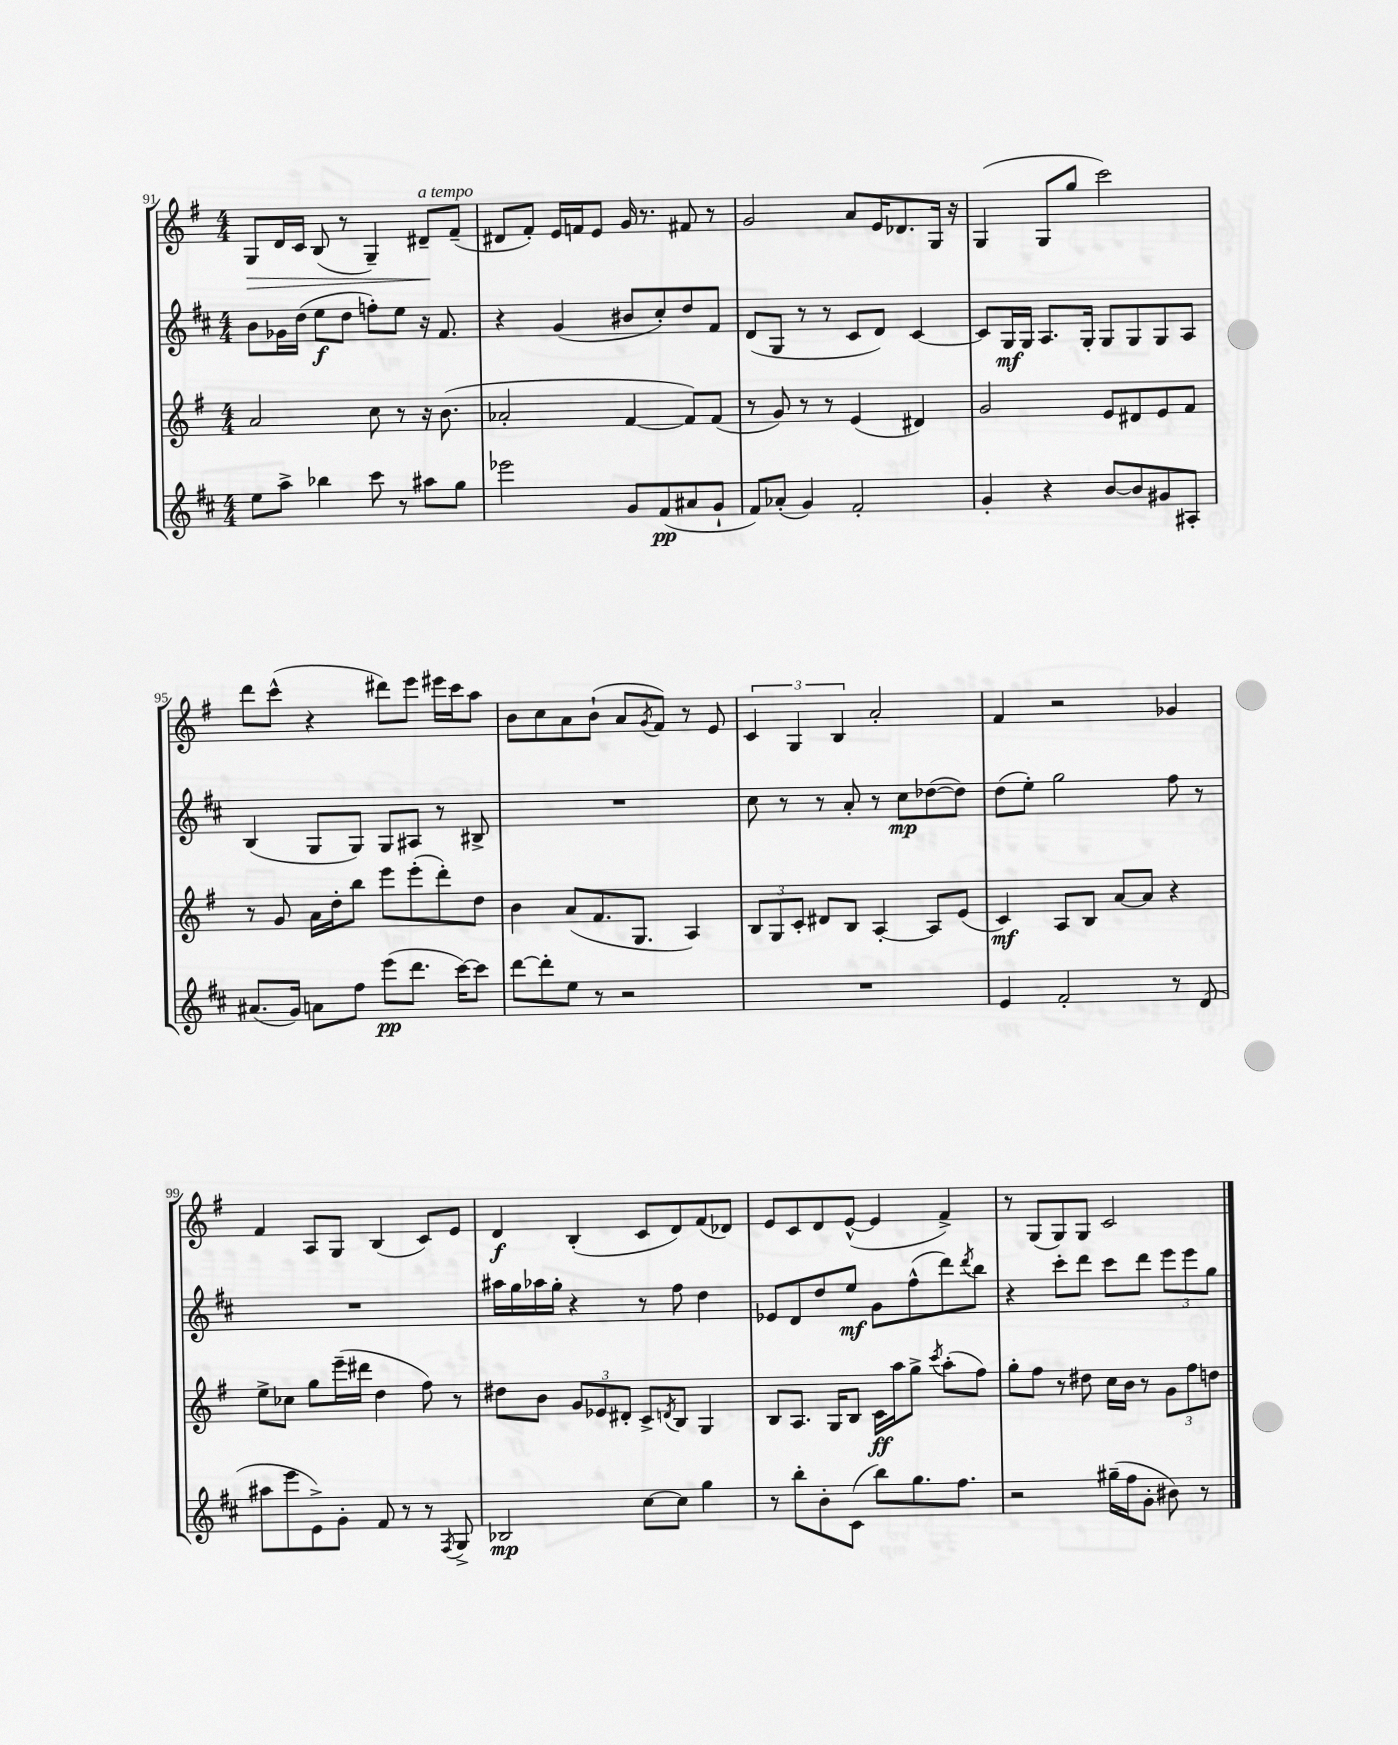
<<
\new StaffGroup <<
\new Staff = "s0" {
    \clef treble \key g \major \numericTimeSignature \time 4/4
    g8\> d'16 c'16 b8( r8 g4--) dis'8--\!^\markup { \italic "a tempo" } fis'8--( |
    dis'8 fis'8-.) e'16 f'16 e'8 g'16 r8. fis'8 r8 |
    g'2 a'8 e'16 des'8. g16 r16 |
    g4( g8 g''8 c'''2) |
    d'''8 c'''8-^( r4 dis'''8) e'''8 eis'''16 c'''16 a''8 |
    b'8 c''8 a'8 b'8-!( a'8 \acciaccatura { g'8 } fis'8) r8 e'8 |
    \tuplet 3/2 { c'4 g4 b4 } a'2-. |
    fis'4 r2 ges'4 |
    fis'4 a8 g8 b4( c'8) e'8 |
    d'4\f b4-.( c'8 d'8) fis'8( des'8) |
    e'8 c'8 d'8 e'8~-^( e'4 fis'4->) |
    r8 g8( g8) g8 c'2 \bar "|." |
}
\new Staff = "s1" {
    \clef treble \key d \major \numericTimeSignature \time 4/4
    b'8 ges'16 d''16( e''8\f d''8 f''8-.) e''8 r16 fis'8. |
    r4 g'4( bis'8 cis''8-.) d''8 fis'8 |
    d'8( g8 r8 r8 cis'8 d'8) cis'4~ |
    cis'8 g16\mf g16 a8. g16-. g8 g8 g8 a8 |
    b4( g8 g8) g8 ais8 r8 bis8-> |
    R1 |
    cis''8 r8 r8 a'8-. r8 cis''8\mp des''8~( des''8) |
    d''8( e''8-.) g''2 fis''8 r8 |
    R1 |
    ais''16 g''16 aes''16 g''16-. r4 r8 fis''8 d''4 |
    ees'8 d'8 d''8 e''8\mf g'8 fis''8-^( d'''8) \acciaccatura { d'''8 } b''8 |
    r4 cis'''8-. d'''8 cis'''8 d'''8 \tuplet 3/2 { e'''8 e'''8 g''8 } \bar "|." |
}
\new Staff = "s2" {
    \clef treble \key g \major \numericTimeSignature \time 4/4
    a'2 c''8 r8 r16 b'8.( |
    aes'2-. fis'4~ fis'8) fis'8( |
    r8 g'8) r8 r8 e'4( dis'4) |
    g'2 e'8 dis'8 e'8 fis'8 |
    r8 g'8 a'16 d''16-. b''8 e'''8 e'''8-.( d'''8-.) d''8 |
    b'4 a'8( fis'8. g8. a4) |
    \tuplet 3/2 { b8 g8 c'8-. } dis'8 b8 a4~-. a8 e'8( |
    c'4\mf) a8 b8 a'8~ a'8 r4 |
    e''8-> ces''8 g''8 e'''16--( dis'''16 d''4 fis''8) r8 |
    dis''8 b'8 \tuplet 3/2 { g'8 ees'8 dis'8-. } c'8-> \acciaccatura { d'8 } b8 g4 |
    b8 a8. g16 b8 c'16\ff a''16 g''8-> \acciaccatura { c'''8 } a''8-.( fis''8) |
    g''8-. fis''8 r8 dis''8 c''16 b'16 r8 \tuplet 3/2 { g'8 fis''8 d''8 } \bar "|." |
}
\new Staff = "s3" {
    \clef treble \key d \major \numericTimeSignature \time 4/4
    e''8 a''8-> bes''4 cis'''8 r8 ais''8 g''8 |
    ees'''2 g'8 fis'8\pp( ais'8 g'8-! |
    fis'8) aes'8-.( g'4) fis'2-. |
    g'4-. r4 b'8~ b'8 gis'8 ais8-. |
    ais'8.( g'16) a'8 fis''8 e'''8\pp( d'''8. cis'''16~) cis'''8 |
    d'''8~ d'''8-. e''8 r8 r2 |
    R1 |
    e'4 fis'2-. r8 d'8( |
    ais''8 e'''8 e'8->) g'8-. fis'8 r8 r8 \acciaccatura { fis8 } g8-> |
    bes2\mp cis''8~ cis''8 g''4 |
    r8 b''8-. b'8-. cis'8( b''8) g''8. fis''8. |
    r2 gis''16--( fis''16 g'8-. bis'8) r8 \bar "|." |
}
>>
>>
\layout { \context { \Score currentBarNumber = #91 } }
